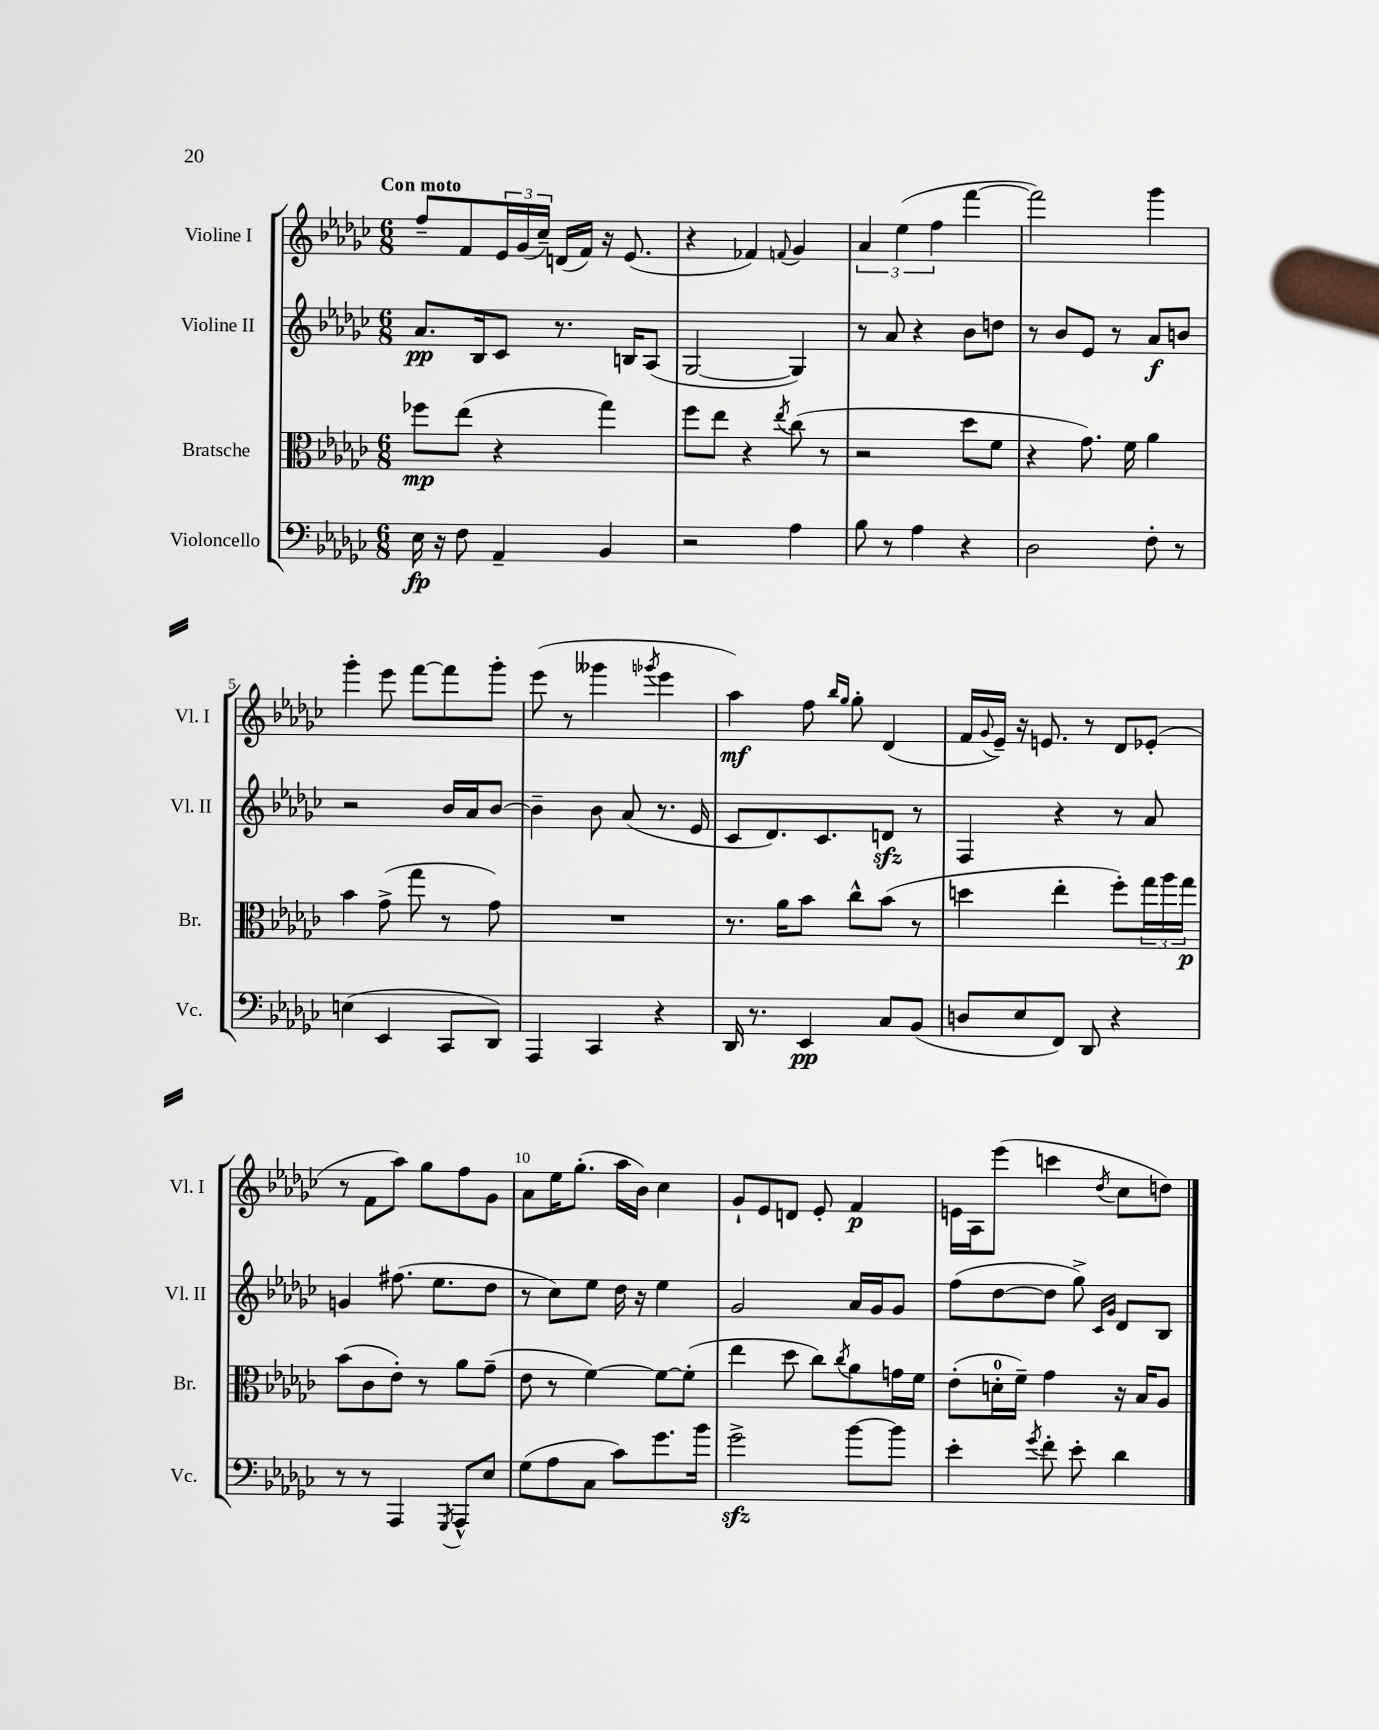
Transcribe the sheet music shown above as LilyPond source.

<<
\new StaffGroup <<
\new Staff = "s0" \with { instrumentName = "Violine I" shortInstrumentName = "Vl. I" } {
    \clef treble \key ges \major \numericTimeSignature \time 6/8 \tempo "Con moto"
    f''8-- f'8 \tuplet 3/2 { ees'16 ges'16( ces''16--) } d'16( f'16) r16 ees'8.( |
    r4 fes'4) \appoggiatura { f'8 } ges'4 |
    \tuplet 3/2 { aes'4 ees''4( f''4 } f'''4~ |
    f'''2) ges'''4 |
    ges'''4-. ees'''8 f'''8~ f'''8 ges'''8-. |
    ees'''8( r8 geses'''4 \acciaccatura { ges'''8 } ees'''4 |
    aes''4\mf) f''8 \grace { bes''16 ges''16 } ges''8-. des'4( |
    f'16 \appoggiatura { ges'8 } ees'16--) r16 e'8. r8 des'8 ees'8-.( |
    r8 f'8 aes''8) ges''8 f''8 ges'8 |
    aes'8 ees''16 ges''8.-.( aes''16 bes'16) ces''4 |
    ges'8-! ees'8 d'8 ees'8-. f'4\p |
    e'16 aes16 ees'''8( c'''4 \acciaccatura { des''8 } ces''8 d''8) \bar "|." |
}
\new Staff = "s1" \with { instrumentName = "Violine II" shortInstrumentName = "Vl. II" } {
    \clef treble \key ges \major \numericTimeSignature \time 6/8
    aes'8.\pp bes16 ces'8 r8. b16 aes8( |
    ges2~ ges4) |
    r8 aes'8 r4 bes'8 d''8 |
    r8 bes'8 ees'8 r8 aes'8\f b'8 |
    r2 bes'16 aes'16 bes'8~ |
    bes'4-- bes'8 aes'8( r8. ees'16 |
    ces'8 des'8.) ces'8. d'8\sfz r8 |
    f4 r4 r8 aes'8 |
    g'4 fis''8.( ees''8. des''8 |
    r8 ces''8) ees''8 des''16 r16 ees''4 |
    ges'2 aes'16 ges'16 ges'8 |
    f''8( des''8~ des''8 ges''8->) \grace { ces'16 ges'16 } des'8 bes8 \bar "|." |
}
\new Staff = "s2" \with { instrumentName = "Bratsche" shortInstrumentName = "Br." } {
    \clef alto \key ges \major \numericTimeSignature \time 6/8
    fes''8\mp ees''8( r4 ges''4) |
    f''8 ees''8 r4 \acciaccatura { ees''8 } ces''8( r8 |
    r2 des''8 f'8 |
    r4 ges'8.) f'16 aes'4 |
    bes'4 ges'8->( ges''8 r8 ges'8) |
    R2. |
    r8. aes'16 bes'8 ces''8-^ bes'8( r8 |
    d''4 ees''4-. f''8-.) \tuplet 3/2 { ges''16 aes''16 ges''16\p } |
    bes'8( ces'8 ees'8-.) r8 aes'8 ges'8--( |
    ees'8 r8 f'4~) f'8~ f'8-.( |
    ees''4 des''8 ces''8) \acciaccatura { ces''8 } aes'8 g'16 f'16 |
    ees'8-.( d'16-0-. f'16--) ges'4 r16 bes16 aes8 \bar "|." |
}
\new Staff = "s3" \with { instrumentName = "Violoncello" shortInstrumentName = "Vc." } {
    \clef bass \key ges \major \numericTimeSignature \time 6/8
    ees16\fp r16 f8 aes,4-- bes,4 |
    r2 aes4 |
    bes8 r8 aes4 r4 |
    des2 f8-. r8 |
    e4( ees,4 ces,8 des,8) |
    aes,,4 ces,4 r4 |
    des,16 r8. ees,4\pp ces8 bes,8( |
    d8 ees8 f,8) des,8 r4 |
    r8 r8 aes,,4 \acciaccatura { ges,,8 } aes,,8-^ ees8 |
    ges8( aes8 ces8 ces'8) ges'8. bes'16 |
    ges'2->\sfz bes'8~ bes'8 |
    ees'4-. \acciaccatura { ges'8 } f'8-. ees'8-. des'4 \bar "|." |
}
>>
>>
\layout { \context { \Score \override BarNumber.break-visibility = ##(#f #t #t) barNumberVisibility = #(every-nth-bar-number-visible 5) } }
